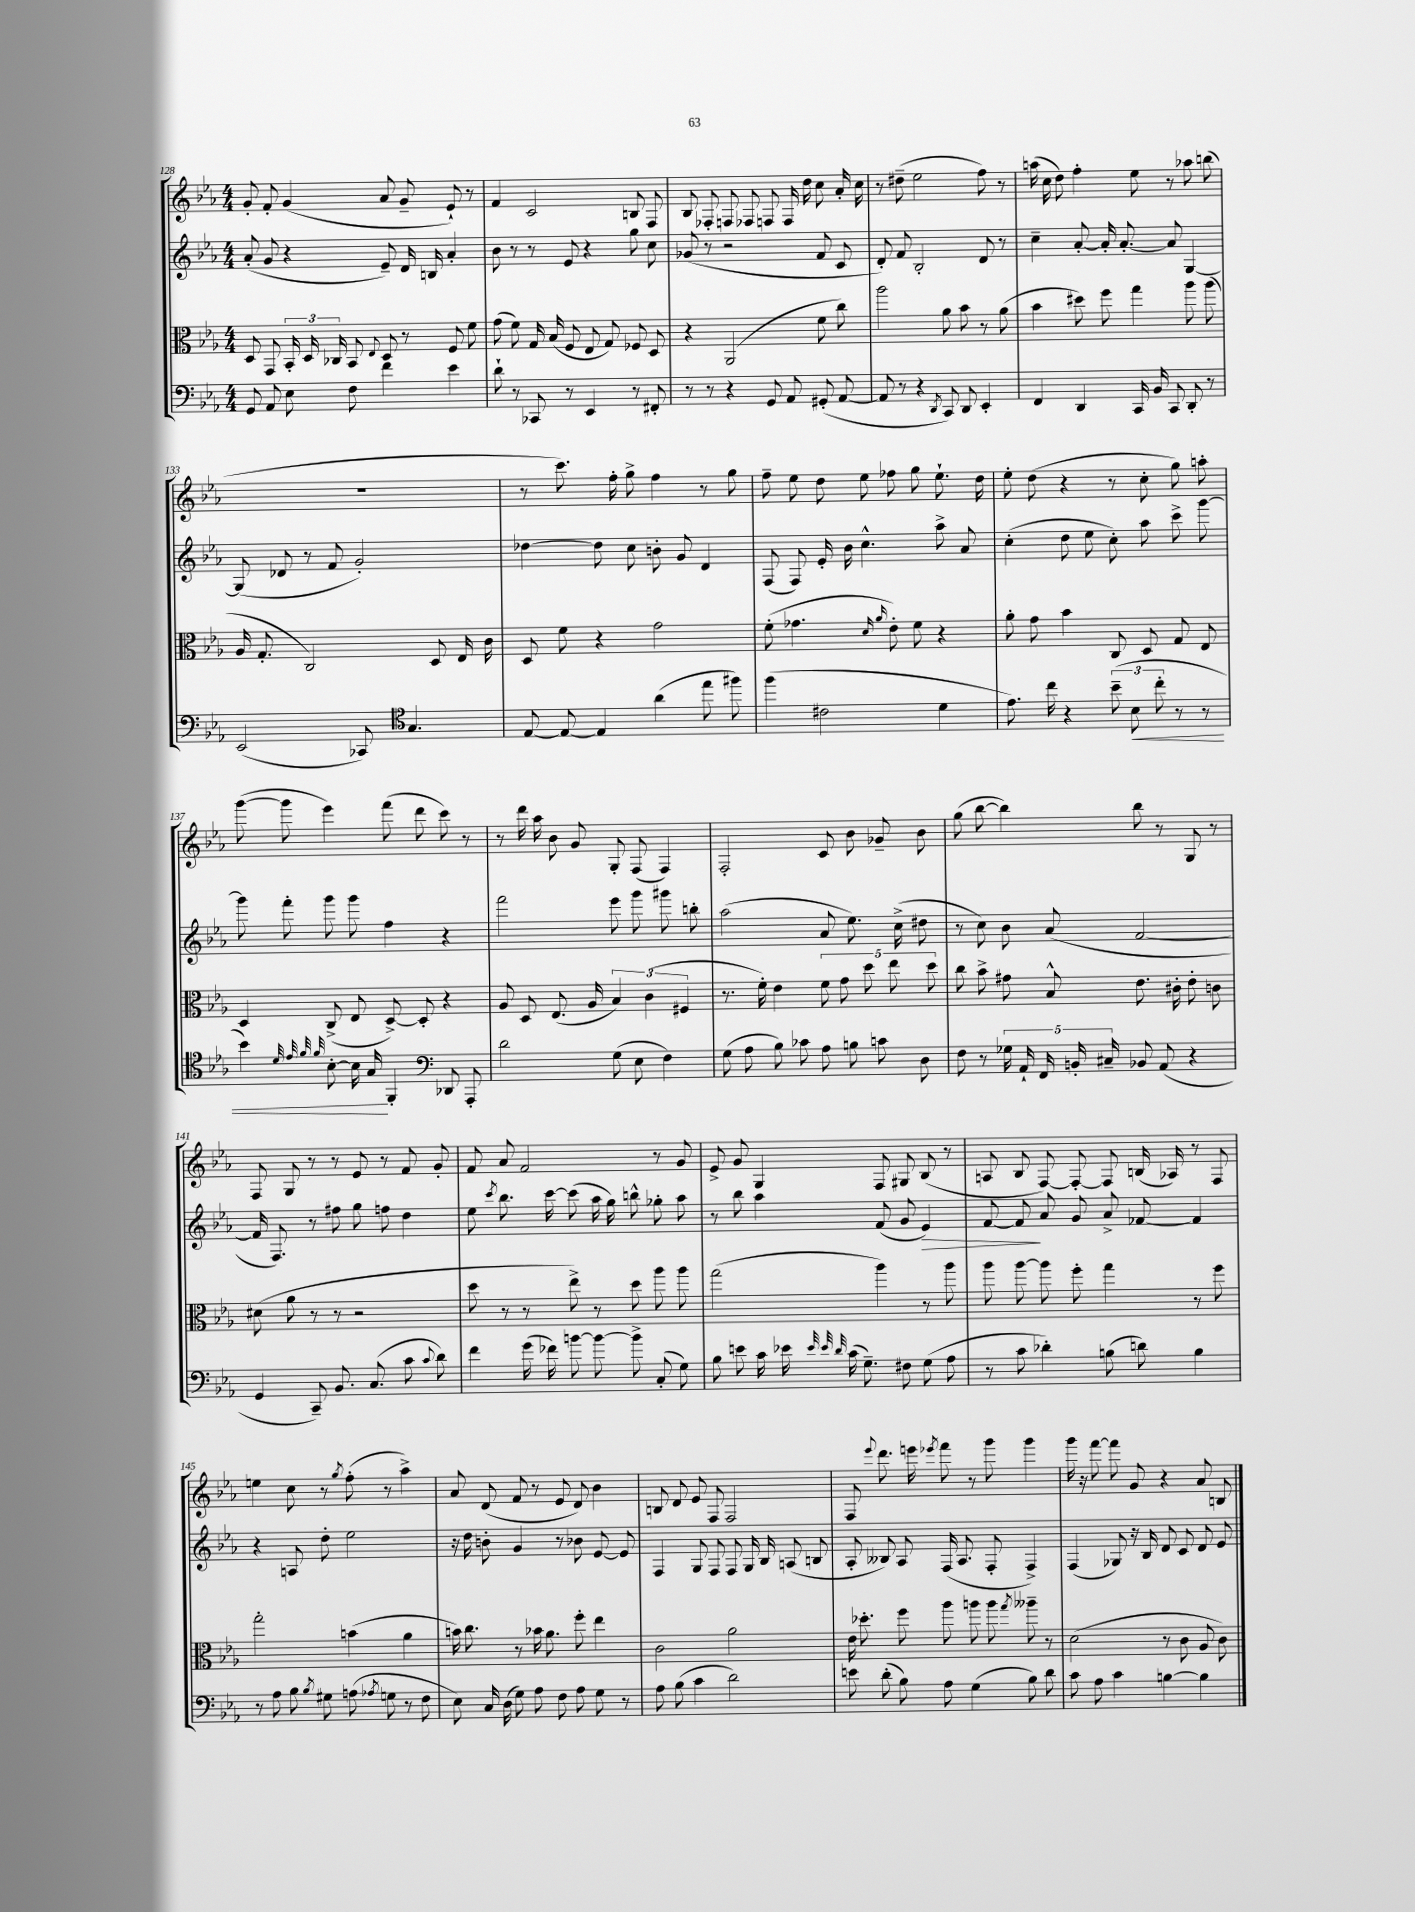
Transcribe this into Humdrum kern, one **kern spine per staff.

**kern	**dynam	**kern	**kern	**dynam	**kern
*part4	*part4	*part3	*part2	*part2	*part1
*staff4	*staff4	*staff3	*staff2	*staff2	*staff1
*clefF4	*	*clefC3	*clefG2	*	*clefG2
*k[b-e-a-]	*	*k[b-e-a-]	*k[b-e-a-]	*	*k[b-e-a-]
*M4/4	*	*M4/4	*M4/4	*	*M4/4
=128	=128	=128	=128	=128	=128
8GG/	.	8D/	(8a-'/	.	8g'/
8AA-/	.	8GG/	8g/	.	8f'/
8E-\	.	24BB-'/	4r	.	(4g/
.	.	24D/	.	.	.
.	.	24C-X/	.	.	.
8F\	.	8BB-/	.	.	.
.	.	8qqE-/	.	.	.
4f\	.	8D/	8e-~/)	.	8a-/
.	.	8r	16d/	.	8g~/
.	.	.	16Bn/	.	.
4e-\	.	8F/	4a-'/	.	8e-`/)
.	.	8f\	.	.	8r
=129	=129	=129	=129	=129	=129
8d`\	.	(8g\	8b-\	.	4f/
8r	.	8f\)	8r	.	.
8CC-X/	.	16G/	8r	.	2c/
.	.	(16B-/	.	.	.
8r	.	8F/	8e-/	.	.
4EE-/	.	8E-/	4r	.	.
.	.	8G/)	.	.	.
8r	.	8F-X/	8gg\	.	8Bn/
8FF#X'/	.	8D/	8cc\	.	8F/
=130	=130	=130	=130	=130	=130
8r	.	4r	(8g-X/	.	8B-/
8r	.	.	8r	.	8F-X'/
4r	.	(2AA-/	2r	.	8Fn/
.	.	.	.	.	8F-X/
8GG/	.	.	.	.	8Fn/
8AA-/	.	.	.	.	16F/
.	.	.	.	.	16dd\
(8GG#X'/	.	8f\	8f/	.	8cc\
[8AA-/	.	8cc\)	8c/	.	16a-'/
.	.	.	.	.	16cc\
=131	=131	=131	=131	=131	=131
8AA-/]	.	2aa-\	8d'/)	.	8r
8r	.	.	8f/	.	(8dd#X~\
4r	.	.	2B-'/	.	2ee-\
8qDD/	.	.	.	.	.
8CC/)	.	8a-\	.	.	.
8DD/	.	8b-\	.	.	.
4EE-'/	.	8r	8d/	.	8ff\)
.	.	(8a-\	8r	.	8r
=132	=132	=132	=132	=132	=132
4FF/	.	4b-\	4cc~\	.	(16aan\
.	.	.	.	.	16cc\
.	.	.	.	.	8dd\)
4DD/	.	8dd#X\)	[8a-'/	.	4ff'\
.	.	8ff\	16a-'/]	.	.
.	.	.	[8.a-'/	.	.
16CC/	.	4gg\	.	.	8ee-\
16BB-/	.	.	.	.	.
8CC/	.	.	8a-/]	.	8r
8DD'/	.	8aa-\	[4G/	.	8aa-X\
8r	.	(8aa-\	.	.	(8bbn\
!!LO:LB:g=z
=133	=133	=133	=133	=133	=133
(2EE-/	.	16A-/	(8G/]	.	1r
.	.	8.G'/	.	.	.
.	.	.	8d-X/	.	.
.	.	2C/)	8r	.	.
.	.	.	8f/	.	.
8CC-X/)	.	.	2g'/)	.	.
*clefC4	*	*	*	*	*
4.G/	.	.	.	.	.
.	.	8D/	.	.	.
.	.	16E-/	.	.	.
.	.	16c\	.	.	.
=134	=134	=134	=134	=134	=134
[8E-/	.	8D/	[4dd-X\	.	8r
8E-/_	.	8f\	.	.	8.ccc\)
4E-/]	.	4r	8dd-\]	.	.
.	.	.	.	.	16ff'\
.	.	.	8cc\	.	8gg^\
(4a-\	.	2g\	8bn'\	.	4ff\
.	.	.	8g/	.	.
8ee-\	.	.	4d/	.	8r
8ff#X\)	.	.	.	.	8gg\
=135	=135	=135	=135	=135	=135
(4ff\	.	(8f'\	(8F/	.	8ff~\
.	.	4.g-X\	8F/)	.	8ee-\
2c#X\	.	.	16e-'/	.	8dd\
.	.	.	16b-\	.	.
.	.	.	4.cc^^\	.	8ee-\
.	.	16qqd/	.	.	.
.	.	16qqa-/	.	.	.
.	.	8e-'\)	.	.	8ff-X\
.	.	8f\	.	.	8gg\
4d\	.	4r	8aa-^\	.	8.ee-`\
.	.	.	8a-/	.	.
.	.	.	.	.	16dd\
=136	=136	=136	=136	=136	=136
8.e-\)	.	8a-'\	(4cc'\	.	8ee-'\
.	.	8g\	.	.	(8dd\
16cc\	.	.	.	.	.
4r	.	4b-\	8dd\	.	4r
.	.	.	8ee-\	.	.
(12b-~\	.	8C/	8cc'\)	.	8r
!	!LO:HP:b	!	!	!	!
12B-\	<	.	.	.	.
.	.	8D/	8aa-\	.	8cc'\
12cc'\	.	.	.	.	.
8r	.	8G/	8ccc^\	.	8gg\)
8r	.	8E-/	[8ggg\	.	8aan'\
!!LO:LB:g=z
=137	=137	=137	=137	=137	=137
4b-\)	.	4D/	8ggg\]	.	([8ggg\
.	.	.	8fff'\	.	8ggg\]
32qqd/	.	.	.	.	.
32qqe-/	.	.	.	.	.
32qqf/	.	.	.	.	.
32qqf/	.	.	.	.	.
[8B-'\	.	(8C^/	8ggg\	.	4eee-\)
16B-\]	.	8E-/	8ggg\	.	.
16G/	.	.	.	.	.
4FF'/	[	[8D^/)	4ff\	.	(8fff\
.	.	8D'/]	.	.	8ddd\
*clefF4	*	*	*	*	*
8DD-X/	.	4r	4r	.	8ccc\)
8AAA-'/	.	.	.	.	8r
=138	=138	=138	=138	=138	=138
2d\	.	8A-/	2fff\	.	8r
.	.	8D/	.	.	16ddd\
.	.	.	.	.	16aa-\
.	.	(8.E-/	.	.	8b-\
.	.	.	.	.	8g/
.	.	16A-/	.	.	.
(8G\	.	6B-/)	8eee-\	.	8G'/
8E-\	.	.	8ggg\	.	(8F/
.	.	(6c\	.	.	.
4F\)	.	.	8ggg#X\	.	4F/)
.	.	6F#X/	.	.	.
.	.	.	8bbn'\	.	.
=139	=139	=139	=139	=139	=139
(8G\	.	8.r	(2aa-\	.	2F'/
8A-\	.	.	.	.	.
.	.	16f'\)	.	.	.
8B-\)	.	4e-\	.	.	.
8c-X\	.	.	.	.	.
8A-\	.	10f\	8a-/	.	8c/
.	.	10g\	.	.	.
8Bn\	.	.	8.ee-\)	.	8b-\
.	.	10dd\	.	.	.
8cn\	.	.	.	.	8g-X~/
.	.	10ee-\	.	.	.
.	.	.	(16cc^\	.	.
8D\	.	.	8dd#X\	.	8b-\
.	.	10dd\	.	.	.
=140	=140	=140	=140	=140	=140
8F\	.	8cc\	8r	.	(8gg\
8r	.	8b-^\	8cc\)	.	[8bb-\
20G-X\	.	8g#X\	8b-\	.	4bb-\])
20AA-`/	.	.	.	.	.
20FF/	.	.	.	.	.
.	.	8B-^^/	(8a-/	.	.
20BBn'/	.	.	.	.	.
20C#X~/	.	.	.	.	.
8BB-X/	.	8.e-\	[2f/	.	8bb-\
(8AA-/	.	.	.	.	8r
.	.	16c#X'\	.	.	.
4r	.	8e-'\	.	.	8G/
.	.	8cn\	.	.	8r
!!LO:LB:g=z
=141	=141	=141	=141	=141	=141
4GG/	.	(8d#X\	16f/]	.	8F/
.	.	.	8.F/)	.	.
.	.	8a-\	.	.	8G/
8CC~/)	.	8r	8r	.	8r
8.BB-/	.	8r	8ff#X\	.	8r
.	.	2r	8gg\	.	8e-/
(8.C/	.	.	.	.	.
.	.	.	8ffn\	.	8r
8c\	.	.	4dd\	.	8f/
8qqc/	.	.	.	.	.
8d\)	.	.	.	.	8g'/
=142	=142	=142	=142	=142	=142
4f\	.	8dd\	8ee-\	.	8f/
.	.	.	8qccc/	.	.
.	.	8r	8.bb-\	.	8a-/
(16g\	.	8r	.	.	2f/
16f-X\)	.	.	[16ccc\	.	.
[8bn\	.	8ee-^\)	(8ccc\]	.	.
8b\_	.	8r	16aa-\	.	.
.	.	.	16gg\)	.	.
8b^\]	.	8dd\	8bbn^^\	.	.
(8C'/	.	8aa-\	8gg-X'\	.	8r
8G\)	.	8aa-\	8aa-\	.	8g/
=143	=143	=143	=143	=143	=143
8B-\	.	(2gg\	8r	.	8e-^/
8en\	.	.	8bb-\	.	8g/
16c\	.	.	4aa-\	.	4G/
16e-X\	.	.	.	.	.
32qqe-/	.	.	.	.	.
32qqe-/	.	.	.	.	.
32qqd/	.	.	.	.	.
(16c\	.	.	.	.	.
8.G~\)	.	.	.	.	.
.	.	4aa-\)	(8f/	.	8F/
8F#X\	.	.	8g/	.	8G#X/
!	!	!	!	!LO:HP:b	!
(8G\	.	8r	4e-/)	>	(8B-/
8A-\	.	8aa-\	.	.	8r
=144	=144	=144	=144	=144	=144
8r	.	8aa-\	[8f/	.	8An/
8c\	.	[8aa-\	8f/]	.	8B-/
4d-X'\)	.	8aa-\]	8a-/	]	[8F/)
.	.	8ff'\	8g/	.	8F'/_
(8Bn\	.	4gg\	8a-^/	.	8F/]
8dn\)	.	.	[8f-X/	.	(16Bn/
.	.	.	.	.	16A-X/)
4B\	.	8r	4f-/]	.	8r
.	.	8ff\	.	.	8F/
!!LO:LB:g=z
=145	=145	=145	=145	=145	=145
8r	.	2gg'\	4r	.	4een\
8A-\	.	.	.	.	.
8B-\	.	.	8An/	.	8cc\
8qB-/	.	.	.	.	.
8G#X\	.	.	8dd'\	.	8r
.	.	.	.	.	8qgg/
(8An\	.	(4bn\	2ee-\	.	(8ff'\
8qA-X/	.	.	.	.	.
8Gn\	.	.	.	.	8r
8r	.	4a-\	.	.	4aa-^\)
8F\	.	.	.	.	.
=146	=146	=146	=146	=146	=146
8E-\)	.	16bn\)	16r	.	8a-/
.	.	8.cc\	16dd\	.	.
16C/	.	.	8bn'\	.	(8d/
(16D\	.	.	.	.	.
8G\)	.	8r	4g/	.	8f/
8A-\	.	16b-X\	.	.	8r
.	.	8.a-\	.	.	.
8F\	.	.	8r	.	8e-/
8A-\	.	8ff'\	8b-X\	.	8d/)
8G\	.	4ee-\	[8e-/	.	4b-\
8r	.	.	8e-/]	.	.
=147	=147	=147	=147	=147	=147
8A-\	.	2c\	4F/	.	8Bn/
(8B-\	.	.	.	.	8d/
4c\	.	.	8G/	.	8e-/
.	.	.	8F/	.	8F/
2d\)	.	2a-\	8F/	.	2F/
.	.	.	16G/	.	.
.	.	.	16B-/	.	.
.	.	.	(8An/	.	.
.	.	.	8Bn/	.	.
=148	=148	=148	=148	=148	=148
8en\	.	16e-\	8A-'/	.	8F/
.	.	8.dd-X'\	.	.	.
.	.	.	.	.	8qqeee-/
(8d'\	.	.	8B--X/)	.	8.ddd\
8B-\)	.	8ff\	8A-/	.	.
.	.	.	.	.	16eeen\
.	.	.	.	.	8qeee-X/
8A-\	.	8aa-\	(16F/	.	8fff\
.	.	.	8.A-/	.	.
(4G\	.	8aan\	.	.	8r
.	.	8aa\	8F'/	.	8ggg\
.	.	8qgg/	.	.	.
8B-\)	.	8aa--X~\	4F^/)	.	4ggg\
8d\	.	8r	.	.	.
=149	=149	=149	=149	=149	=149
8c\	.	(2d\	(4F/	.	16ggg\
.	.	.	.	.	16r
8A-\	.	.	.	.	[8fff\
4c\	.	.	8G-X/)	.	8fff\]
.	.	.	16r	.	8g/
.	.	.	16B-/	.	.
[4Bn\	.	8r	8d/	.	4r
.	.	8c\	8c/	.	.
4B\]	.	8A-/	8d/	.	8a-/
.	.	8c\)	8e-/	.	8Bn/
==	==	==	==	==	==
*-	*-	*-	*-	*-	*-
